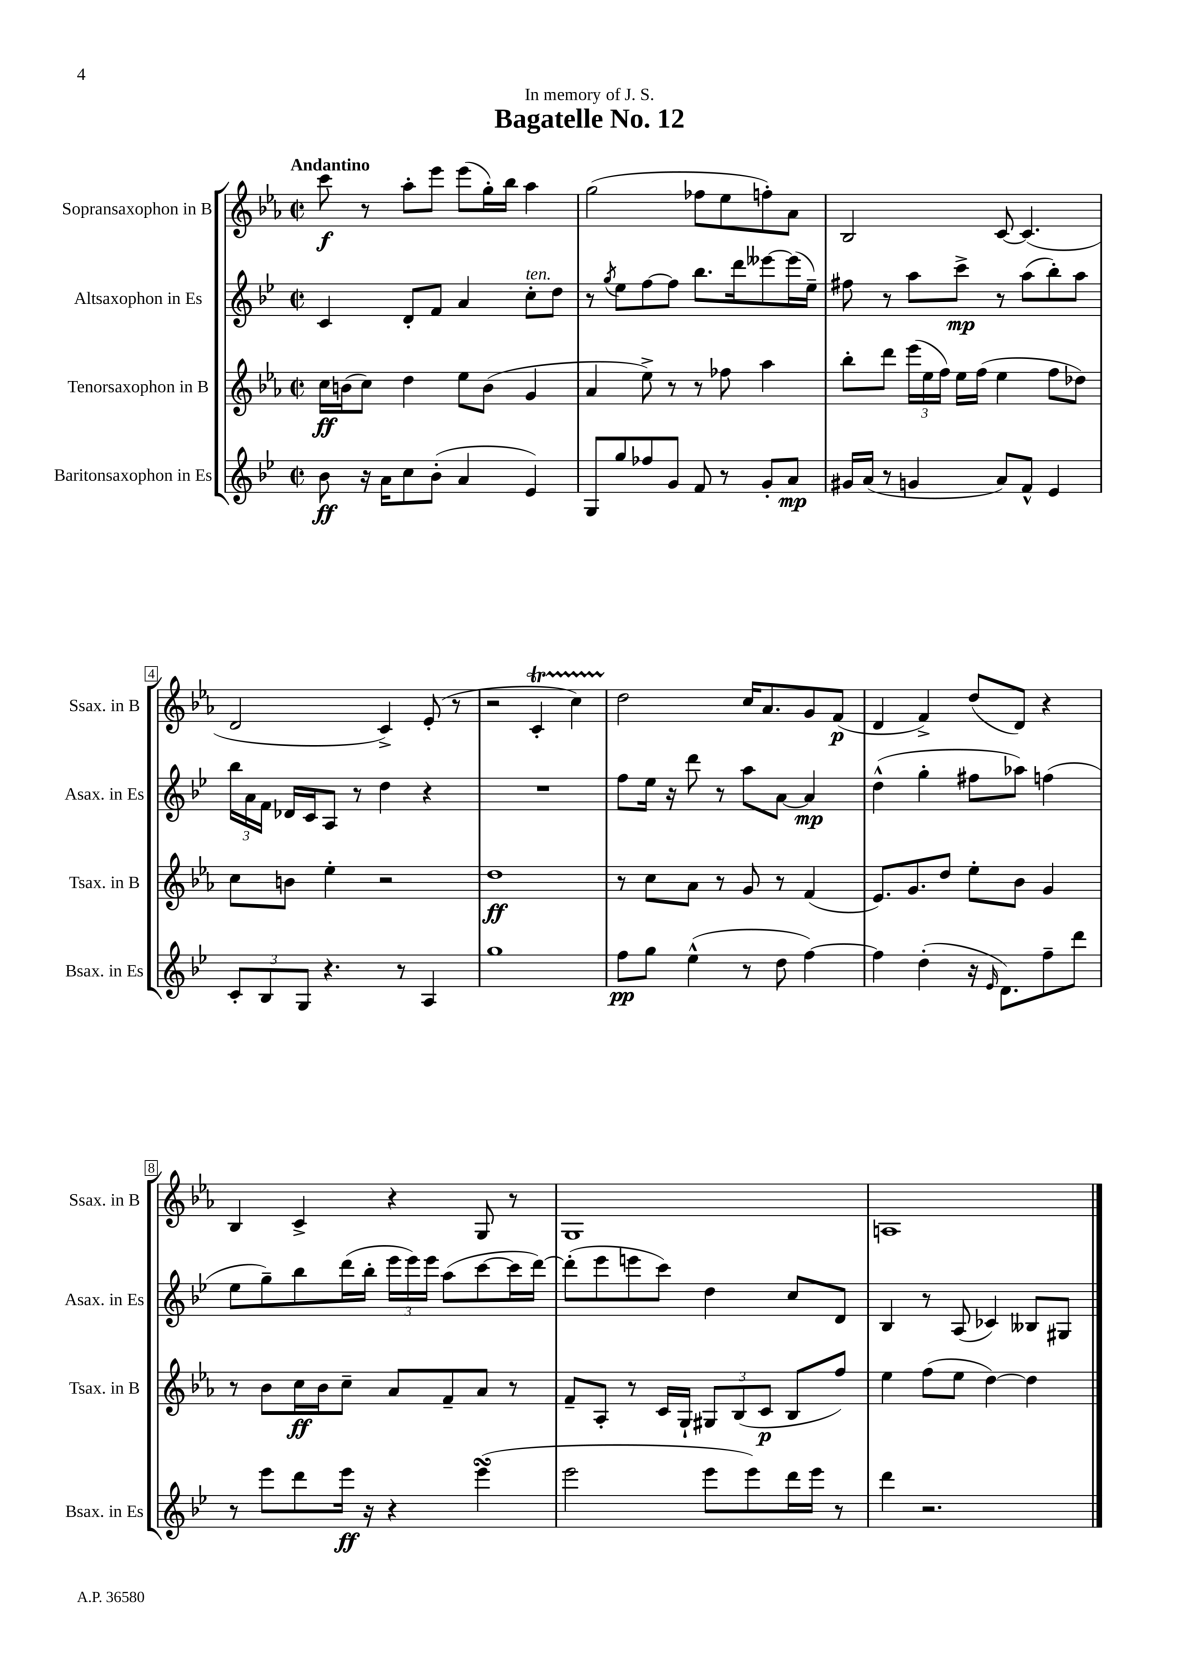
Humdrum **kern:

**kern	**dynam	**kern	**dynam	**kern	**dynam	**kern	**dynam
*part4	*part4	*part3	*part3	*part2	*part2	*part1	*part1
*staff4	*staff4	*staff3	*staff3	*staff2	*staff2	*staff1	*staff1
*I"Baritonsaxophon in Es	*	*I"Tenorsaxophon in B	*	*I"Altsaxophon in Es	*	*I"Sopransaxophon in B	*
*I'Bsax. in Es	*	*I'Tsax. in B	*	*I'Asax. in Es	*	*I'Ssax. in B	*
*clefG2	*	*clefG2	*	*clefG2	*	*clefG2	*
*k[b-e-]	*	*k[b-e-a-]	*	*k[b-e-]	*	*k[b-e-a-]	*
*M2/2	*	*M2/2	*	*M2/2	*	*M2/2	*
*met(c|)	*	*met(c|)	*	*met(c|)	*	*met(c|)	*
=1	=1	=1	=1	=1	=1	=1	=1
!	!	!	!	!	!	!LO:TX:a:B:t=Andantino	!
8b-\	ff	16cc\LL	ff	4c/	.	8ccc\	f
.	.	(16bn\J	.	.	.	.	.
16r	.	8cc\J)	.	.	.	8r	.
16a\KL	.	.	.	.	.	.	.
8cc\	.	4dd\	.	8d'/L	.	8aa-'\L	.
(8b-'\J	.	.	.	8f/J	.	8eee-\J	.
4a/	.	8ee-\L	.	4a/	.	(8eee-\L	.
.	.	(8b\J	.	.	.	16gg'\L)	.
.	.	.	.	.	.	16bb-\JJ	.
!	!	!	!	!LO:TX:a:i:t=ten.	!	!	!
4e-/)	.	4g/	.	8cc'\L	.	4aa-\	.
.	.	.	.	8dd\J	.	.	.
=2	=2	=2	=2	=2	=2	=2	=2
8G/L	.	4a-/	.	8r	.	(2gg\	.
.	.	.	.	8qgg/	.	.	.
8gg/	.	.	.	8ee-\L	.	.	.
8ff-X/	.	8ee-^\)	.	[8ff\	.	.	.
8g/J	.	8r	.	8ff\J]	.	.	.
8f/	.	8r	.	8.bb-\L	.	8ff-X\L	.
8r	.	8ff-X\	.	.	.	8ee-\	.
.	.	.	.	16ddd\k	.	.	.
8g'/L	.	4aa-\	.	[8eee--X\	.	8ffn'\)	.
8a/J	mp	.	.	(16eee--\L]	.	8a-\J	.
.	.	.	.	16ee-~\JJ)	.	.	.
=3	=3	=3	=3	=3	=3	=3	=3
16g#X/LL	.	8bb-'\L	.	8ff#X\	.	2B-/	.
(16a/JJ	.	.	.	.	.	.	.
8r	.	8ddd\J	.	8r	.	.	.
4gn/	.	(24eee-\LL	.	8aa\L	.	.	.
.	.	24ee-\	.	.	.	.	.
.	.	24ff\JJ)	.	.	.	.	.
.	.	16ee-\LL	.	8ccc^\J	mp	.	.
.	.	(16ff\JJ	.	.	.	.	.
8a/L)	.	4ee-\	.	8r	.	[8c/	.
8f^^/J	.	.	.	(8aa\L	.	(4.c/]	.
4e-/	.	8ff\L	.	8bb-'\)	.	.	.
.	.	8dd-X\J)	.	8aa\J	.	.	.
!!LO:LB:g=z
=4	=4	=4	=4	=4	=4	=4	=4
12c'/L	.	8cc\L	.	24bb-\LL	.	2d/	.
.	.	.	.	24a\	.	.	.
12B-/	.	.	.	24f\JJ	.	.	.
.	.	8bn\J	.	16d-X/LL	.	.	.
12G/J	.	.	.	.	.	.	.
.	.	.	.	16c/J	.	.	.
4.r	.	4ee-'\	.	8A/J	.	.	.
.	.	.	.	8r	.	.	.
.	.	2r	.	4dd\	.	4c^/)	.
8r	.	.	.	.	.	.	.
4A/	.	.	.	4r	.	(8e-'/	.
.	.	.	.	.	.	8r	.
=5	=5	=5	=5	=5	=5	=5	=5
1gg	.	1dd	ff	1r	.	2r	.
.	.	.	.	.	.	4cT'/	.
.	.	.	.	.	.	4ccTTT\)	.
=6	=6	=6	=6	=6	=6	=6	=6
8ff\L	pp	8r	.	8ff\L	.	2dd\	.
8gg\J	.	8cc\L	.	16ee-\Jk	.	.	.
.	.	.	.	16r	.	.	.
(4ee-^^\	.	8a-\J	.	8ddd\	.	.	.
.	.	8r	.	8r	.	.	.
8r	.	8g/	.	8aa\L	.	16cc/KL	.
.	.	.	.	.	.	8.a-/	.
8dd\	.	8r	.	[8a\J	.	.	.
[4ff\)	.	(4f/	.	4a/]	mp	8g/	.
.	.	.	.	.	.	(8f/J	p
=7	=7	=7	=7	=7	=7	=7	=7
4ff\]	.	8.e-/L)	.	(4dd^^\	.	4d/	.
.	.	8.g/	.	.	.	.	.
(4dd'\	.	.	.	4gg'\	.	4f^/)	.
.	.	8dd/J	.	.	.	.	.
16r	.	8ee-'\L	.	8ff#X\L	.	(8dd/L	.
16qqe-/	.	.	.	.	.	.	.
8.d\L)	.	.	.	.	.	.	.
.	.	8b-\J	.	8aa-X\J)	.	8d/J)	.
8ff~\	.	4g/	.	(4ffn\	.	4r	.
8ddd\J	.	.	.	.	.	.	.
!!LO:LB:g=z
=8	=8	=8	=8	=8	=8	=8	=8
8r	.	8r	.	8ee-\L	.	4B-/	.
8eee-\L	.	8b-\L	.	8gg~\)	.	.	.
8ddd\	.	16cc\L	ff	8bb-\	.	4c^/	.
.	.	16b-\J	.	.	.	.	.
16eee-\Jk	ff	8cc~\J	.	(16ddd\L	.	.	.
16r	.	.	.	16bb-'\JJ	.	.	.
4r	.	8a-/L	.	24eee-\LL	.	4r	.
.	.	.	.	24eee-\)	.	.	.
.	.	.	.	24eee-\JJ	.	.	.
.	.	8f~/	.	(8aa\L	.	.	.
(4eee-sSSs\	.	8a-/J	.	[8ccc\	.	8G/	.
.	.	8r	.	16ccc\L]	.	8r	.
.	.	.	.	[16ddd\JJ)	.	.	.
=9	=9	=9	=9	=9	=9	=9	=9
2eee-\	.	8f~/L	.	(8ddd'\L]	.	1G	.
.	.	8A-'/J	.	8eee-\	.	.	.
.	.	8r	.	8eeen\	.	.	.
.	.	16c/LL	.	8ccc\J)	.	.	.
.	.	16G`/JJ	.	.	.	.	.
8eee-\L	.	12G#X/L	.	4dd\	.	.	.
.	.	(12B-/	.	.	.	.	.
8eee-\)	.	.	.	.	.	.	.
.	.	12c/J	p	.	.	.	.
16ddd\L	.	8B-/L	.	8cc/L	.	.	.
16eee-\JJ	.	.	.	.	.	.	.
8r	.	8ff/J)	.	8d/J	.	.	.
=10	=10	=10	=10	=10	=10	=10	=10
4ddd\	.	4ee-\	.	4B-/	.	1An	.
2.r	.	(8ff\L	.	8r	.	.	.
.	.	8ee-\J	.	(8A/	.	.	.
.	.	[4dd\)	.	4c-X/)	.	.	.
.	.	4dd\]	.	8B--X/L	.	.	.
.	.	.	.	8G#X/J	.	.	.
==	==	==	==	==	==	==	==
*-	*-	*-	*-	*-	*-	*-	*-
